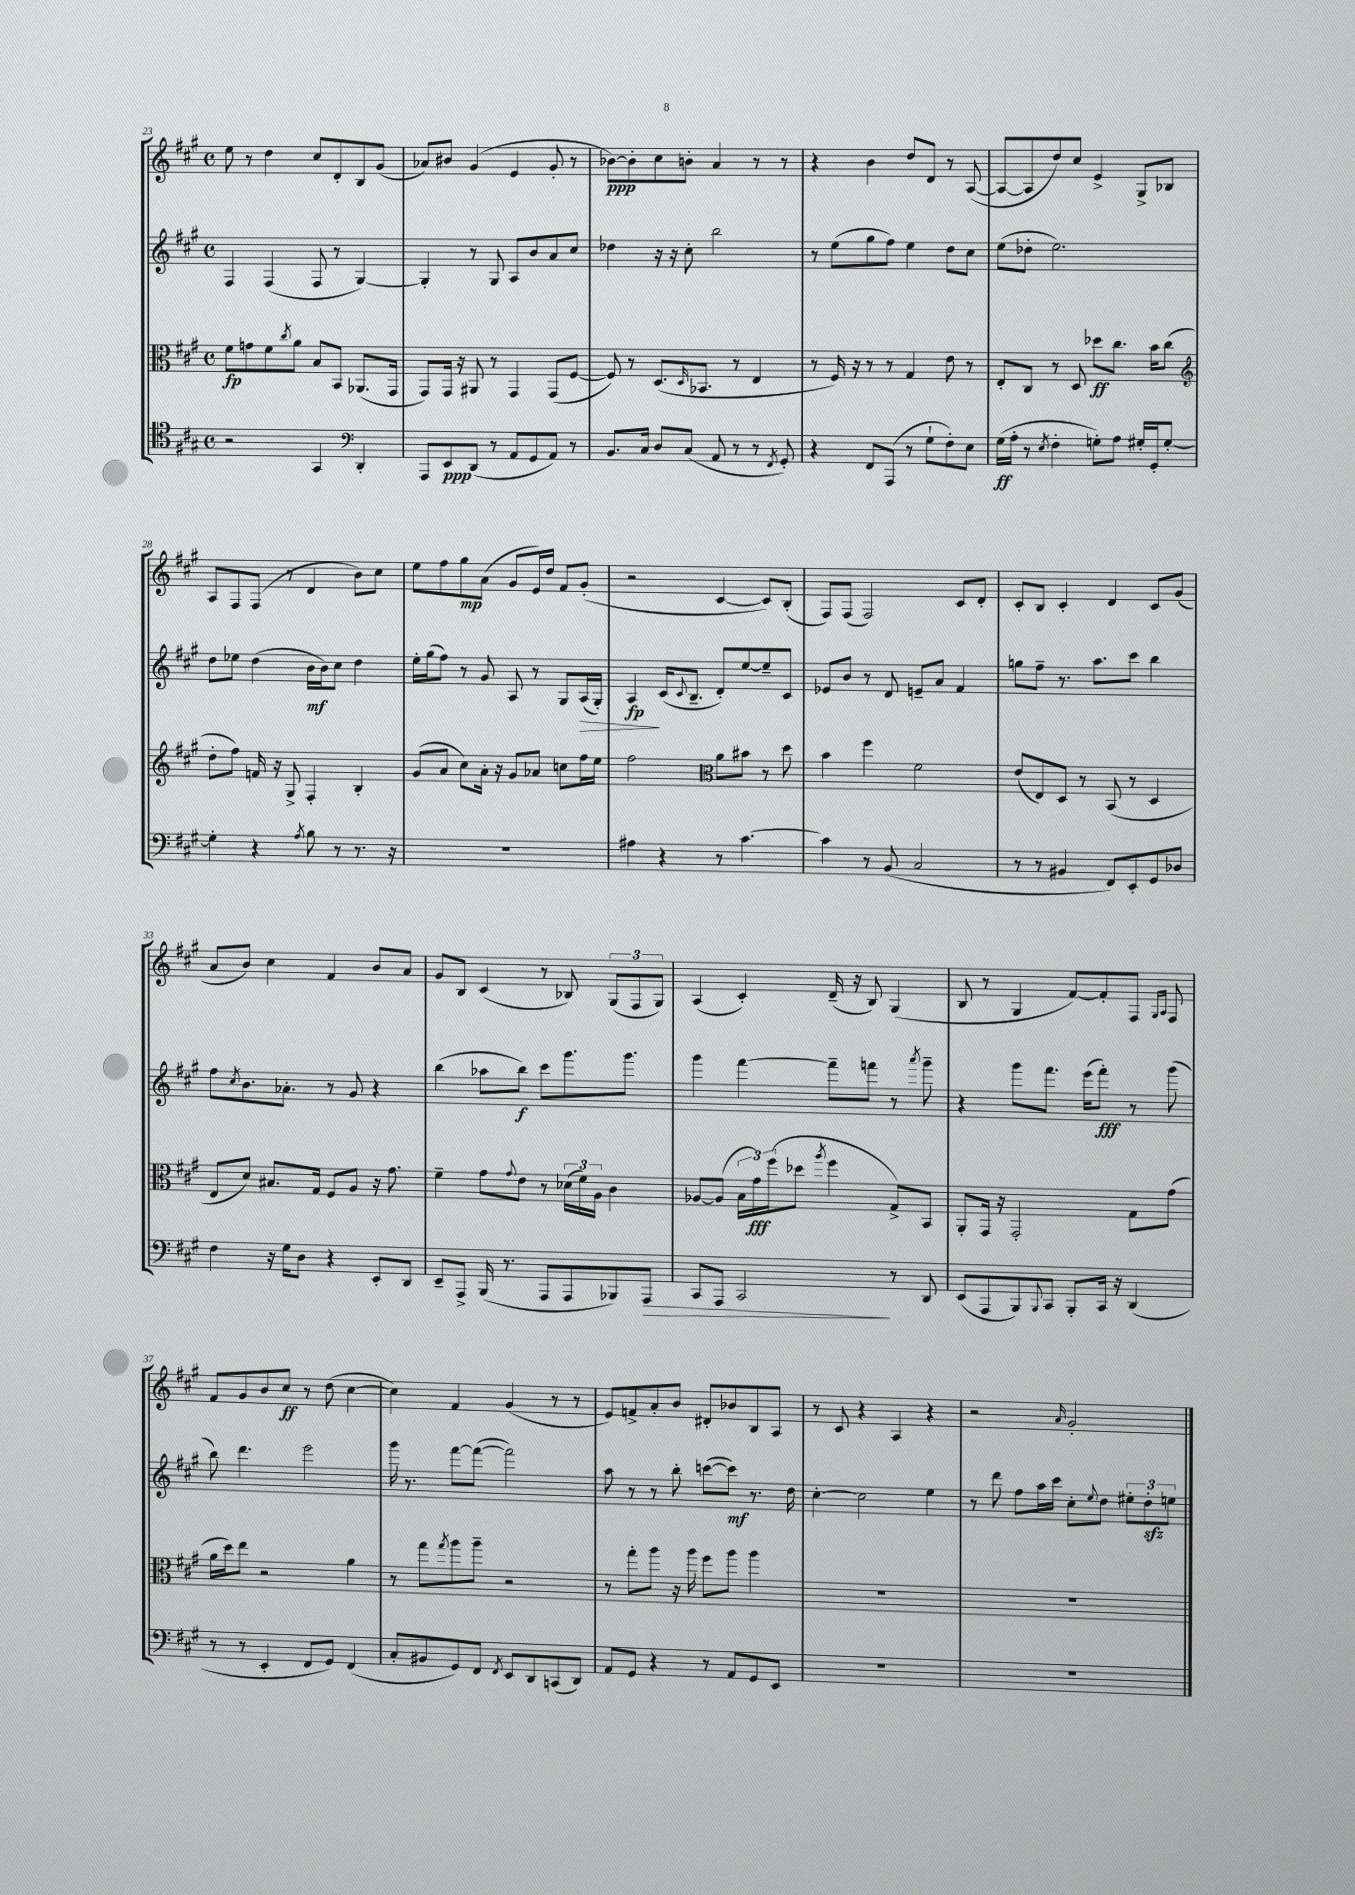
<<
\new StaffGroup <<
\new Staff = "s0" {
    \clef treble \key a \major \defaultTimeSignature \time 4/4
    e''8 r8 d''4 cis''8 d'8-. b8 gis'8( |
    aes'8) bis'8 gis'4( e'4 gis'8-. r8 |
    bes'8~\ppp) bes'8-. cis''8 b'8-. a'4 r8 r8 |
    r4 b'4 d''8 d'8 r8 a8~( |
    a8~ a8 d''8) cis''8 e'4-> gis8-> bes8 |
    a8 fis8 fis8( r8 d'4 b'8) cis''8 |
    e''8 fis''8 gis''8\mp a'8( gis'8 e'16) d''16 fis'8 gis'8-.( |
    r2 cis'4~ cis'8) b8-.( |
    fis8) fis8( fis2) cis'8 d'8-. |
    cis'8-. b8 cis'4-. d'4 cis'8 gis'8( |
    a'8 b'8) cis''4 fis'4 b'8 a'8 |
    gis'8 b8 cis'4( r8 bes8) \tuplet 3/2 { gis8( fis8 gis8) } |
    a4( cis'4-.) d'16--( r16 b8) gis4( |
    b8 r8 gis4 fis'8~) fis'8-. fis8 \grace { gis16 a16 } fis8 |
    fis'8 gis'8 b'8 cis''8\ff r8 d''8( cis''4~ |
    cis''4) fis'4 gis'4( r8 r8 |
    e'8) f'8-> a'8-. b'8 dis'8-. bes'8 b8 a8 |
    r8 cis'8 r4 a4 r4 |
    r2 \grace { a'16 } gis'2-. \bar "|." |
}
\new Staff = "s1" {
    \clef treble \key a \major \defaultTimeSignature \time 4/4
    fis4 fis4( fis8 r8 gis4~) |
    gis4-. r8 gis8 a8 b'8 a'8 cis''8 |
    des''4 r16 r16 cis''8-. b''2 |
    r8 e''8( gis''8 fis''8) e''4 d''8 cis''8 |
    e''8( des''8-. e''2.) |
    d''8 ees''8 d''4( b'16\mf b'16) cis''8 d''4 |
    e''16-. gis''16( fis''8) r8 gis'8 a8 r8 gis8 a16\>( gis16-.) |
    a4\fp\! cis'16( \appoggiatura { cis'8 } b8.-- d'8-.) e''8~ e''8-- cis'8 |
    ees'8 b'8 r8 d'8 e'8-- a'8 fis'4 |
    g''8 fis''8-- r8. a''8. cis'''8 b''4 |
    fis''8 \acciaccatura { cis''8 } b'8. aes'8.-. r8 gis'8 r4 |
    b''4( aes''8 b''8\f) cis'''8 gis'''8. gis'''8. |
    gis'''4 fis'''4~ fis'''8-- f'''8 r8 \acciaccatura { a'''8 } gis'''8-- |
    r4 gis'''8 fis'''8. e'''16( fis'''8-.\fff) r8 gis'''8( |
    b''8) d'''4. e'''2 |
    gis'''16 r8. fis'''8~ fis'''8~( fis'''2) |
    a''8 r8 r8 b''8-. c'''8~( c'''8\mf) r8. d''16 |
    cis''4~-. cis''2 e''4 |
    r8 d'''8 fis''8 a''16 cis'''16 cis''8-. \appoggiatura { e''8 } d''8 \tuplet 3/2 { eis''8-. d''8-.\sfz e''8 } \bar "|." |
}
\new Staff = "s2" {
    \clef alto \key a \major \defaultTimeSignature \time 4/4
    fis'8\fp g'8 fis'8 \acciaccatura { cis''8 } a'8 b8 b,8 aes,8.( gis,16 |
    gis,8) gis,16 r16 ais,8 r8 gis,4 gis,8( fis8~ |
    fis8) r8 d8.( \grace { d16 } bes,8. r8 e4 |
    r8 fis16) r16 r8 r8 gis4 e'8 r8 |
    e8-. cis8 r8 d8 des''8\ff cis''8. b'16 cis''8( |
    \clef treble d''8-. fis''8) f'16 r16 gis8-> fis4-. b4-. |
    gis'8( a'8 cis''8) a'16-. r16 gis'8 aes'8 c''8 fis''16 e''16 |
    fis''2 \clef alto a'8 bis'8 r8 d''8 |
    b'4 fis''4 fis'2 |
    e'8( e8) d8 r8 b,8( r8 d4 |
    e8 d'8) bis8. gis16 fis8 a8 r16 gis'8. |
    fis'4-- gis'8 \appoggiatura { gis'8 } e'8 r8 \tuplet 3/2 { des'16( fis'16) a16 } cis'4 |
    aes8~ aes8( \tuplet 3/2 { b16 gis'16\fff) fis''16( } des''8 \acciaccatura { a''8 } fis''4 gis8->) b,8 |
    a,8-. gis,16 r16 gis,2-. gis8 gis'8( |
    a'16 d''16) e''8 r2 a'4 |
    r8 gis''8 \acciaccatura { gis''8 } a''8 a''8-- r2 |
    r8 gis''8-. a''8 r16 a''16 fis''8 a''8 a''4 |
    R1 |
    R1 \bar "|." |
}
\new Staff = "s3" {
    \clef tenor \key a \major \defaultTimeSignature \time 4/4
    r2 gis,4 \clef bass d,4-. |
    a,,8 e,8\ppp d,8( r8 a,8 gis,8 a,8) r8 |
    b,8. cis16 d8 cis8( a,8 r8 r8 \acciaccatura { fis,8 } gis,8-.) |
    r4 fis,8 a,,8( r8 gis8-! fis8-.) e8 |
    gis16\ff( a16-. r8 \acciaccatura { e8 } fis4-. g8-.) a8 gis16-. gis,16-. gis8~-. |
    gis4-. r4 \acciaccatura { a8 } b8 r8 r8. r16 |
    R1 |
    ais4 r4 r8 cis'4.~ |
    cis'4 r8 b,8( cis2 |
    r8 r8 bis,4 fis,8) e,8-. gis,8 des8 |
    fis4 r16 gis16 d8 r4 e,8-. d,8 |
    e,8-- a,,8-> b,,16( r8. a,,8 a,,8 bes,,8) a,,8\> |
    cis,8 a,,8 cis,2\! r8 d,8 |
    e,8( a,,8 b,,8) \appoggiatura { b,,8 } cis,8 b,,8-. cis,16 r16 d,4( |
    r8 r8 e,4-. fis,8 gis,8) fis,4( |
    cis8-. bis,8 gis,8) fis,8 \acciaccatura { fis,8 } e,8 d,8 c,8( d,8) |
    a,8 gis,8 r4 r8 a,8 gis,8 e,8 |
    R1 |
    R1 \bar "|." |
}
>>
>>
\layout { \context { \Score currentBarNumber = #23 } }
